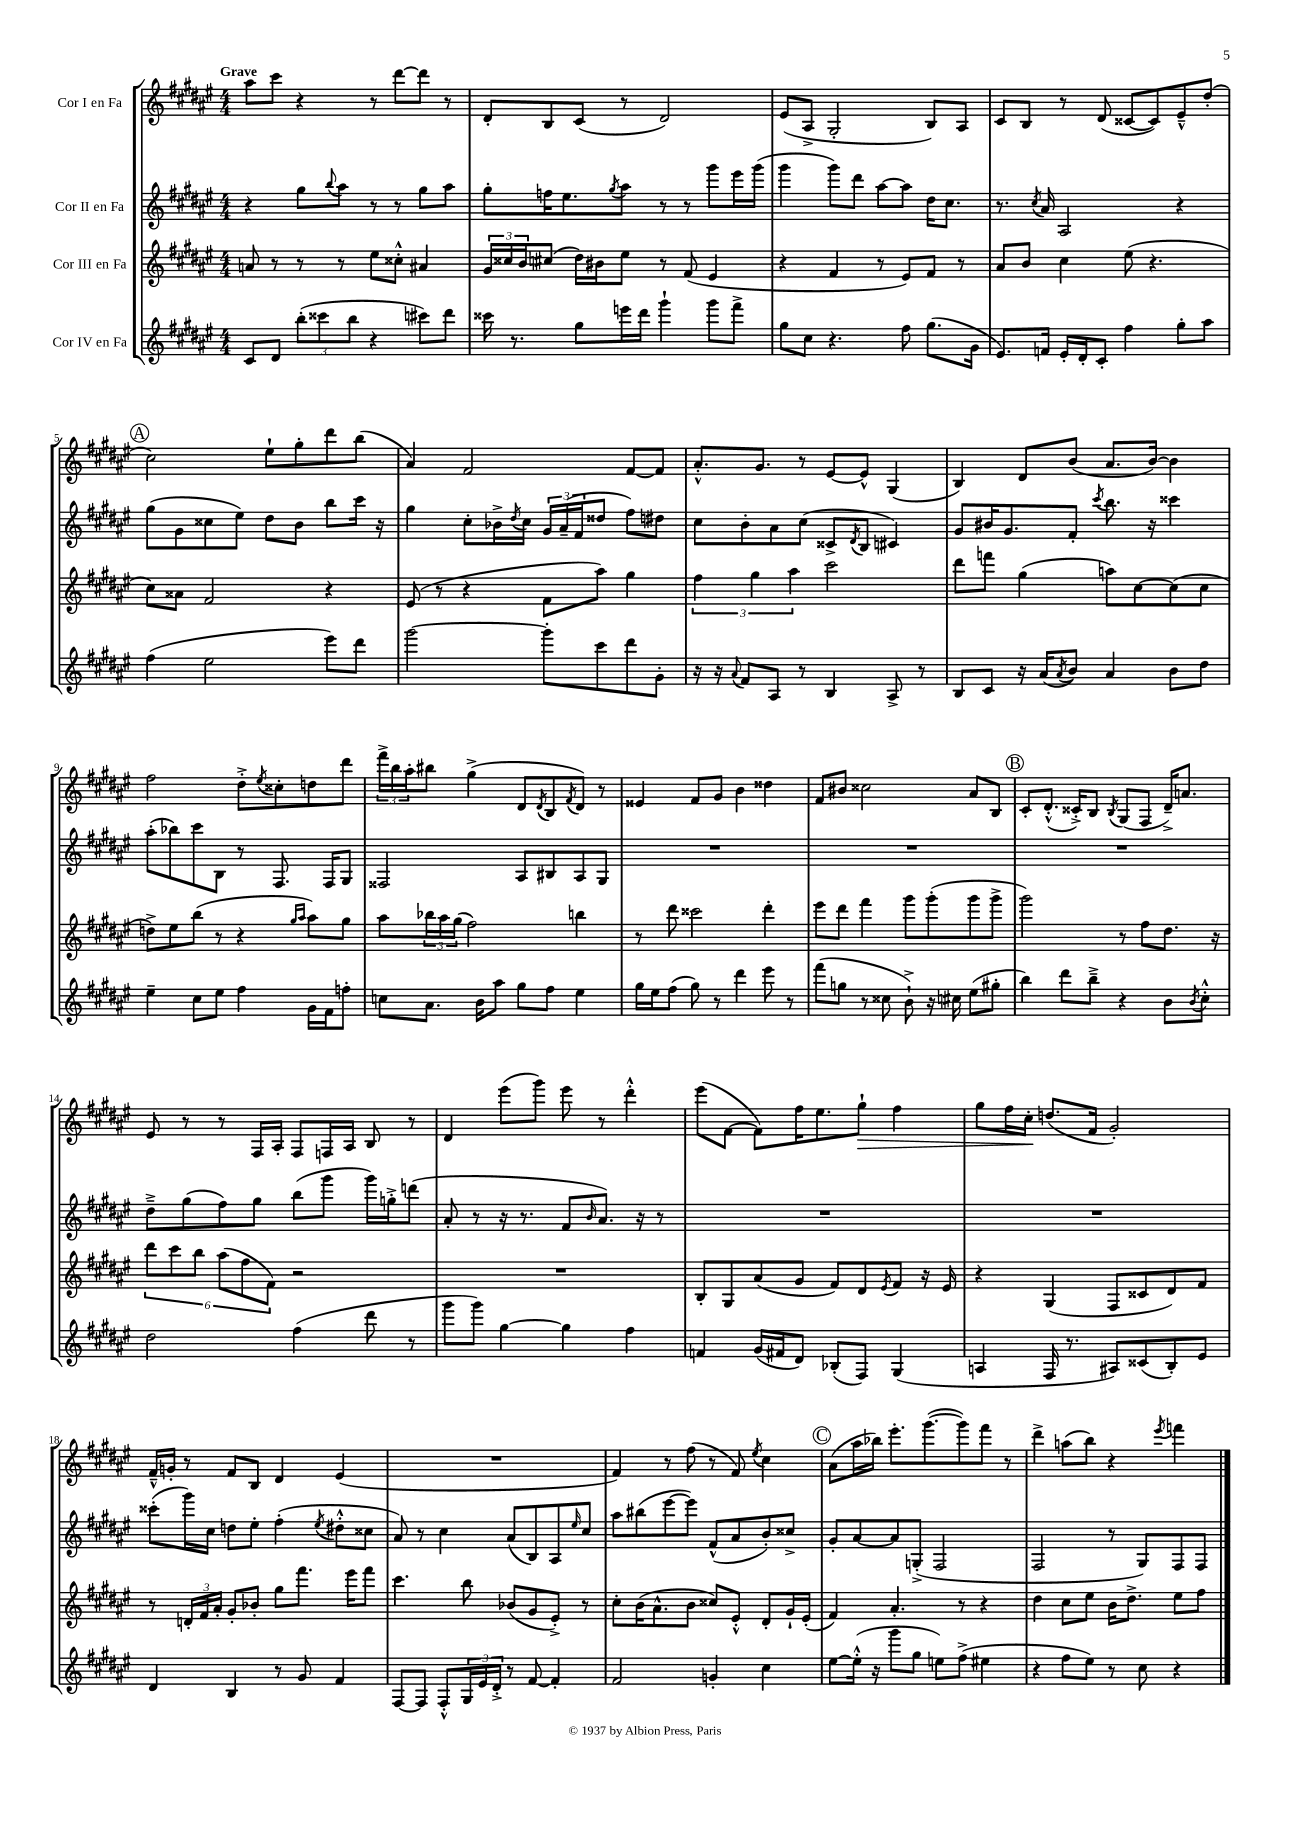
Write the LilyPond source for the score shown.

<<
\new StaffGroup <<
\new Staff = "s0" \with { instrumentName = "Cor I en Fa" } {
    \clef treble \key fis \major \numericTimeSignature \time 4/4 \tempo "Grave"
    ais''8 cis'''8 r4 r8 dis'''8~ dis'''8 r8 |
    dis'8-. b8 cis'8( r8 dis'2) |
    eis'8( ais8-> gis2-. b8) ais8 |
    cis'8 b8 r8 dis'8( cisis'8~ cisis'8) eis'8---^ dis''8-.( |
    \mark \markup { \circle "A" } cis''2) eis''8-! gis''8-. dis'''8 b''8( |
    ais'4) fis'2 fis'8~ fis'8 |
    ais'8.-.-^ gis'8. r8 eis'8~ eis'8-^ gis4( |
    b4) dis'8 b'8( ais'8. b'16~) b'4 |
    fis''2 dis''8-.-> \acciaccatura { eis''8 } cisis''8-. d''8 dis'''8 |
    \tuplet 3/2 { fis'''16-> b''16 ais''16-. } bis''8 gis''4->( dis'8 \acciaccatura { dis'8 } b8 \acciaccatura { fis'8 } dis'8) r8 |
    eisis'4 fis'8 gis'8 b'4 disis''4 |
    fis'8 bis'8 cisis''2 ais'8 b8 |
    \mark \markup { \circle "B" } cis'8-. dis'8.-.-^( cisis'16-.->) b8 \acciaccatura { b8 } gis8( fis8 dis'16--->) a'8. |
    eis'8 r8 r8 fis16 ais16-. fis8 f16 ais16 b8 r8 |
    dis'4 eis'''8( gis'''8) eis'''8 r8 dis'''4-.-^ |
    eis'''8( fis'8~ fis'8) fis''16 eis''8. gis''8-!\> fis''4 |
    gis''8 fis''16 cis''16-.\! d''8.( fis'16 gis'2-.) |
    fis'16---^ g'16-. r8 fis'8 b8 dis'4 eis'4( |
    R1 |
    fis'4) r8 fis''8( r8 fis'8) \acciaccatura { eis''8 } cis''4 |
    \mark \markup { \circle "C" } ais'8( ais''16 bes''16) eis'''8.-. gis'''8.~( gis'''8) fis'''8 r8 |
    dis'''4-> a''8( b''8) r4 \acciaccatura { eis'''8 } f'''4 \bar "|." |
}
\new Staff = "s1" \with { instrumentName = "Cor II en Fa" } {
    \clef treble \key fis \major \numericTimeSignature \time 4/4
    r4 gis''8 \appoggiatura { b''8 } ais''8 r8 r8 gis''8 ais''8 |
    gis''8-. f''16 eis''8. \acciaccatura { gis''8 } ais''8 r8 r8 gis'''8 eis'''16 gis'''16( |
    gis'''4 gis'''8) dis'''8 ais''8~ ais''8 dis''16 cis''8. |
    r8. \acciaccatura { cis''8 } ais'16 ais2 r4 |
    \mark \markup { \circle "A" } gis''8( gis'8 cisis''8 eis''8) dis''8 b'8 b''8 cis'''16 r16 |
    gis''4 cis''8-. bes'16-> \acciaccatura { dis''8 } cis''16 \tuplet 3/2 { gis'16 ais'16--( fis'16 } disis''8 fis''8) dis''8 |
    cis''8 b'8-. ais'8 cis''8( cisis'8-> \acciaccatura { dis'8 } b8 cis'4) |
    gis'8 bis'16 gis'8. fis'8-. \acciaccatura { cis'''8 } b''8. r16 cisis'''4 |
    ais''8-.( bes''8) cis'''8 b8 r8 fis8. fis16 gis8 |
    fisis2 ais8 bis8 ais8 gis8 |
    R1 |
    R1 |
    \mark \markup { \circle "B" } R1 |
    dis''8---> gis''8( fis''8) gis''8 b''8( gis'''8 gis'''16) g''16-.-> d'''8( |
    ais'8-. r8 r16 r8. fis'8 \grace { b'16 } ais'8.) r16 r8 |
    R1 |
    R1 |
    cisis'''8-.( gis'''16) cis''16 d''8 eis''8-. fis''4-.( \acciaccatura { eis''8 } dis''8-.-^ cisis''8 |
    ais'8) r8 cis''4 ais'8( b8) ais8 \grace { eis''16 } cis''8 |
    ais''8 bis''8( eis'''8~ eis'''8) fis'8-^( ais'8 b'8-.) cisis''8-> |
    \mark \markup { \circle "C" } gis'8-. ais'8~ ais'8 g8-.->( fis2 |
    fis2 r8 gis8) fis8 fis8 \bar "|." |
}
\new Staff = "s2" \with { instrumentName = "Cor III en Fa" } {
    \clef treble \key fis \major \numericTimeSignature \time 4/4
    a'8 r8 r8 r8 eis''8 cisis''8-.-^ ais'4 |
    \tuplet 3/2 { gis'16 cisis''16 b'16 } cis''8( dis''16) bis'16 eis''8 r8 fis'8( eis'4 |
    r4 fis'4 r8 eis'8) fis'8 r8 |
    ais'8 b'8 cis''4 eis''8( r4. |
    \mark \markup { \circle "A" } cis''8) aisis'8 fis'2 r4 |
    eis'8( r8 r4 fis'8 ais''8) gis''4 |
    \tuplet 3/2 { fis''4 gis''4 ais''4 } cis'''2 |
    dis'''8 f'''8 gis''4( a''8) cis''8~ cis''8( cis''8 |
    d''8->) eis''8 b''8( r8 r4 \grace { gis''16 ais''16 } ais''8) gis''8 |
    ais''8 \tuplet 3/2 { bes''16 ais''16 gis''16( } fis''2) b''4 |
    r8 dis'''8 cisis'''2 dis'''4-. |
    eis'''8 dis'''8 fis'''4 gis'''8 gis'''8-.( gis'''8 gis'''8-> |
    \mark \markup { \circle "B" } gis'''2) r8 fis''8 dis''8. r16 |
    \tuplet 6/4 { dis'''8 cis'''8 b''8 ais''8( fis''8 fis'8) } r2 |
    R1 |
    b8-. gis8 ais'8( gis'8 fis'8) dis'8 \acciaccatura { eis'8 } fis'8 r16 eis'16 |
    r4 gis4( fis8 cisis'8 dis'8) fis'8 |
    r8 \tuplet 3/2 { d'16-. fis'16 ais'16-. } gis'8-. bes'8-. gis''8 fis'''8. eis'''16 fis'''8 |
    cis'''4. b''8 bes'8( gis'8 eis'8-.->) r8 |
    cis''8-. b'16( ais'8.-^ b'8 cisis''8) eis'8-.-^ dis'8-. gis'16-! eis'16-.( |
    \mark \markup { \circle "C" } fis'4) ais'4.-. r8 r4 |
    dis''4 cis''8 eis''8 b'16 dis''8.-> eis''8 fis''8 \bar "|." |
}
\new Staff = "s3" \with { instrumentName = "Cor IV en Fa" } {
    \clef treble \key fis \major \numericTimeSignature \time 4/4
    cis'8 dis'8 \tuplet 3/2 { b''8-.( cisis'''8 b''8 } r4 cis'''8) dis'''8 |
    cisis'''16 r8. gis''8 e'''16 dis'''16 gis'''4-! gis'''8 fis'''8-> |
    gis''8 cis''8 r4. fis''8 gis''8.( gis'16 |
    eis'8.) f'16 eis'16-. dis'16-. cis'8-. fis''4 gis''8-. ais''8 |
    \mark \markup { \circle "A" } fis''4( eis''2 eis'''8) dis'''8 |
    gis'''2~ gis'''8-. cis'''8 dis'''8 gis'8-. |
    r16 r16 \appoggiatura { ais'8 } fis'8 ais8 r8 b4 ais8-> r8 |
    b8 cis'8 r16 ais'16( \acciaccatura { ais'8 } b'8) ais'4 b'8 dis''8 |
    eis''4-- cis''8 eis''8 fis''4 gis'16 fis'16 f''8-. |
    c''8 ais'8. b'16 ais''8 gis''8 fis''8 eis''4 |
    gis''16 eis''16 fis''8( gis''8) r8 dis'''4 eis'''8 r8 |
    fis'''8( g''8 r8 cisis''8 b'8-!->) r16 cis''16 eis''8( gis''8-. |
    \mark \markup { \circle "B" } b''4) dis'''8 b''8---> r4 b'8 \acciaccatura { b'8 } cis''8-.-^ |
    dis''2 fis''4( dis'''8 r8 |
    gis'''8 gis'''8) gis''4~ gis''4 fis''4 |
    f'4 gis'16( fis'16 dis'8) bes8-.( fis8) gis4( |
    a4 fis16 r8. ais8) cisis'8( b8-.) eis'8 |
    dis'4 b4 r8 gis'8 fis'4 |
    fis8~ fis8 fis8-.-^ \tuplet 3/2 { gis16 eis'16 dis'16-.-> } r8 fis'8~ fis'4-. |
    fis'2 g'4-. cis''4 |
    \mark \markup { \circle "C" } eis''8~ eis''16-.-^( r16 gis'''8 gis''8 e''8) fis''8->( eis''4 |
    r4 fis''8 eis''8) r8 cis''8 r4 \bar "|." |
}
>>
>>
